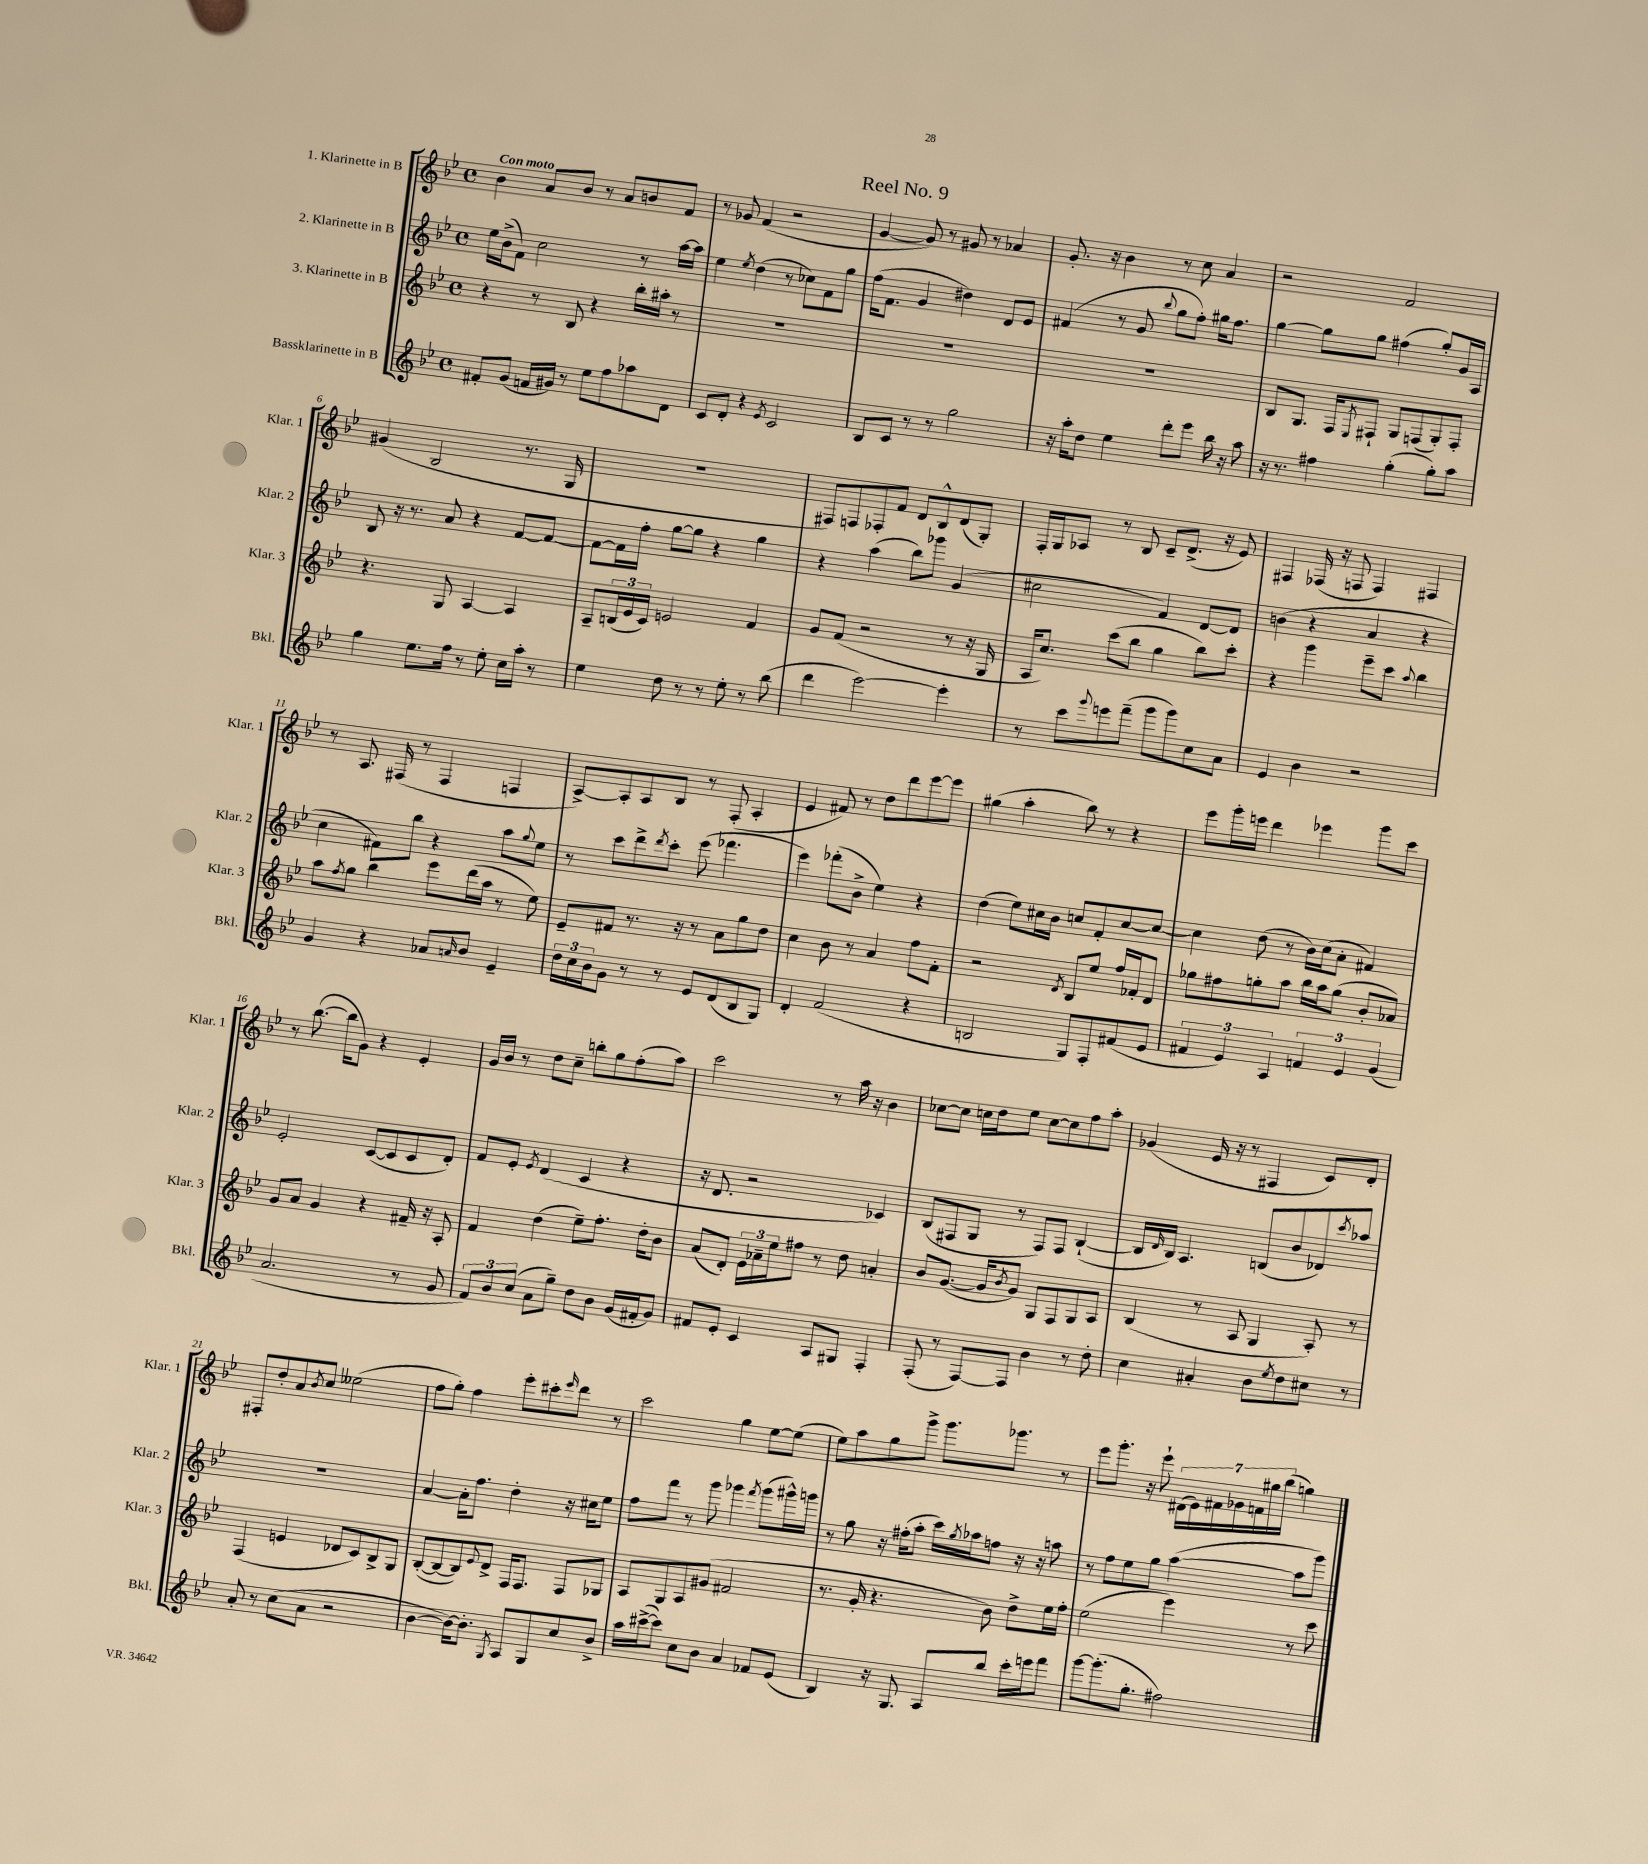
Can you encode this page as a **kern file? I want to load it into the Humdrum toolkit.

**kern	**kern	**kern	**kern
*staff4	*staff3	*staff2	*staff1
*clefG2	*clefG2	*clefG2	*clefG2
*k[b-e-]	*k[b-e-]	*k[b-e-]	*k[b-e-]
*M4/4	*M4/4	*M4/4	*M4/4
*met(c)	*met(c)	*met(c)	*met(c)
8f#'	4r	16ee-	4b-
.	.	(16b-^	.
(8g	.	8f)	.
16f	8r	2cc	8a
16g#)	.	.	.
8r	8B-	.	8b-
8ee-	4r	.	8r
8ff	.	.	8a
8aa-	16bb-'	8r	8b
.	16aa#'	.	.
8d	8r	[16aa	8f
.	.	16aa]	.
=	=	=	=
8c	1r	4ee-	8r
8d'	.	.	8g-
.	.	8qee-	.
4r	.	(4dd	(4f
8qe-	.	.	.
2c	.	8r	2r
.	.	8cc-)	.
.	.	8f	.
.	.	8gg	.
=	=	=	=
8B-	1r	(16ff	[4g
.	.	8.f	.
8c	.	.	.
8r	.	4g	8g])
8r	.	.	8r
2gg	.	4dd#)	8g#
.	.	.	8r
.	.	8d	4a-
.	.	8e-	.
=	=	=	=
16r	1r	(4f#	8.g'
16aa'	.	.	.
8dd	.	.	.
.	.	.	16r
4ee-	.	8r	4b-
.	.	8g	.
.	.	8qqbb-	.
8ddd'	.	8gg	8r
8eee-	.	8ff')	8cc
16bb-	.	16gg#	4a
16r	.	8.ff	.
8aa	.	.	.
=	=	=	=
16r	8B-	[4gg	2r
8.r	.	.	.
.	8.G	.	.
4ff#	.	8gg]	.
.	16F	.	.
.	8qE-	.	.
.	8F#`	8gg	.
(4gg'	8G	(4ff#	2f
.	(8F	.	.
8gg')	8G')	8gg')	.
8aa	8F'	16g	.
.	.	16A	.
=	=	=	=
4gg	4.r	8B-	(4g#
.	.	16r	.
.	.	8.r	.
8.ee-	.	.	2B-
.	8G	8a	.
16ff	.	.	.
8r	[4A	4r	.
8ee-'	.	.	.
16cc	4A]	[8f	8.r
16aa'	.	.	.
8r	.	8f_	.
.	.	.	16G
=	=	=	=
4ee-	8A~	8f_	1r
.	(24B	16f]	.
.	24e-	.	.
.	.	16ff'	.
.	24c)	.	.
8dd	2e	[8gg	.
8r	.	8gg]	.
8r	.	4r	.
8ee-'	.	.	.
8r	4f	4gg	.
(8bb-	.	.	.
=	=	=	=
4ddd	8g	4r	8F#)
.	(8f	.	8F
[2eee-)	2r	(4aa	8F-'
.	.	.	8f
.	.	8bb-)	8d
.	.	8ggg-	8B-^^
4eee-']	8r	(4g	(8d
.	16r	.	8G')
.	16G	.	.
=	=	=	=
8r	16A	2cc#	16F'
.	8.cc)	.	16G
8ccc	.	.	8A-
8qqggg	.	.	.
8eee	(8ccc	.	8r
(8fff~	8bb-	.	8B-
8ggg	4gg	4f)	8c~
8ggg)	.	.	(8.d^
8cc	8bb-)	[8d	.
.	.	.	16r
8a	8ccc'	8d]	8e-)
=	=	=	=
4e-	4r	(4b	4F#
4b-	4ggg	4r	(16F-
.	.	.	16r
.	.	.	8F
2r	8eee-~	4a	4F)
.	8ccc	.	.
.	8qqaa	.	.
.	4bb-	4r	4F#
=	=	=	=
4g	8aa	4cc	8r
.	8qff	.	.
.	8gg	.	8.A
4r	4bb-	8f#)	.
.	.	.	(16F#
.	.	8bb-	8r
8a-	8eee-	4r	4F#
16qqa	.	.	.
8b-	(16ddd	.	.
.	16aa	.	.
4e-~	8r	8aa	4F
.	.	8qqgg	.
.	8ee-)	8ee-	.
=	=	=	=
24dd	8e-~	8r	[8A^)
24cc	.	.	.
24b-	.	.	.
8g	8f#	8ccc	8A']
8r	8.r	8ddd^	8A
.	.	8qddd	.
8r	.	8ccc'	8B-
.	16r	.	.
8e-	8r	(8eee-	8r
(8d	8a	4.fff-	(8F'
8B-	8gg	.	4A'
8G)	8dd	.	.
=	=	=	=
4d'	4cc	4eee-)	4e-
(2f	8b-	(8fff-'	8f#)
.	8r	8b-^	8r
.	4a	4ee-)	8dd
.	.	.	8ddd
4r	8ff	4r	[8eee-
.	8f'	.	8eee-]
=	=	=	=
2B	2r	(4dd	(4gg#
.	.	8ee-)	4aa'
.	.	16cc#	.
.	.	16b-	.
.	8qd	.	.
8G)	8B-	8cc	8bb-)
8F'	8ee-	8f'	8r
(8f#	16ff	[8cc	4r
.	16f-'	.	.
8e-	8d	8cc_	.
=	=	=	=
6f#	8gg-	4cc]	8eee-
.	8ff#	.	16ggg'
6e-)	.	.	.
.	.	.	16eee
.	8gg'	(8dd	4ddd
6A	.	.	.
.	8aa	8r	.
6f	16bb-	16b-)	4eee-
.	16aa	(16cc	.
.	(8gg	8a'	.
6e-	.	.	.
.	8b-'	4f#)	8ggg
(6g	.	.	.
.	8a-)	.	8ccc
=	=	=	=
2.a	8g	2e-'	8r
.	8a	.	([8.bb-
.	4g	.	.
.	.	.	16bb-]
.	.	.	8g)
.	4r	([8c	4r
.	.	8c]	.
8r	16f#~	8c	4e-'
.	16r	.	.
8g	8A'	8d')	.
=	=	=	=
12f)	4f	8f	16g
.	.	.	16b-
12b-	.	.	.
.	.	8e-'	8r
(12cc	.	.	.
.	.	8qe-	.
8a	(4dd	(4d	8dd
8gg~)	.	.	8cc~
8dd	8ee-~)	4c	8bb'
8b-	8.ff'	.	8gg
(16g	.	4r	(8ff'
16f#'	16dd'	.	.
8g)	8b-	.	8aa)
=	=	=	=
8f#	(8a	16r	2ccc
.	.	8.d	.
8e-'	8d')	.	.
4c	24e-	2r	.
.	24a-~	.	.
.	24ee-	.	.
.	8ff#	.	.
8A	8r	.	8r
8G#	8dd	.	16aa
.	.	.	16r
4F'	4a'	4c-)	4b-
=	=	=	=
(8F'	8b-	(8B-	[8cc-
8r	([8.g	8F#	8cc-]
[8F)	.	8G	16cc
.	16g]	.	16dd
.	8qb-	.	.
8F]	8g)	8r	8ee-
4b-	8G	8F#)	[8cc
.	8F	8F#	8cc]
8r	8G	([4B-`	8ff
8dd'	8A	.	8aa'
=	=	=	=
4cc	(4B-	16B-]	(4g-
.	.	16qqd	.
.	.	16B-)	.
.	.	4.A	.
4a#'	8r	.	16e-
.	.	.	16r
.	8A	.	8r
8b-	4G	(8B	4F#
8qee-	.	.	.
8dd	.	8b-	.
8cc#	8A')	8d-)	8c)
.	.	8qccc	.
8r	8r	8aa-	8d'
=	=	=	=
8a'	(4F	1r	8F#'
8r	.	.	8dd'
(8cc	4e	.	8a
.	.	.	8qb-
8a	.	.	8cc
2r	8d-	.	(2ee--
.	8c)	.	.
.	8B-^	.	.
.	8G	.	.
=	=	=	=
[4b-	([8B-'	[4a	8ff
.	8B-_	.	8gg')
16b-_)	8B-])	16a']	4ff
8.b-']	.	8.ff	.
.	8qqe-	.	.
.	8d^	.	.
8qG	.	.	.
8A	16F	4dd'	8eee-'
.	8.F	.	.
8G	.	.	8ccc#'
.	.	.	16qqeee-
8cc	8F	16r	8ddd
.	.	16cc#	.
8b-^	8G-	8ee-	8r
=	=	=	=
16aa	8A	8ff	2ccc
([16ccc#^	.	.	.
8ccc#])	8G	8fff	.
8cc	8A	8r	.
8b-	(8g#	8ggg	.
4a	2f#	4ggg-	4gg
.	.	8qfff	.
8f-	.	(8ggg-	[8ee-
(8e-	.	16ggg#^^)	(8ee-]
.	.	16ggg	.
=	=	=	=
4B-)	8.r	8r	8ee-)
.	.	8gg	8aa
.	16g'	.	.
16r	4.r	16r	8gg
8.G	.	(16ff#'	.
.	.	8aa'	8ggg^
8A	.	16ccc)	8.ggg
.	.	8qgg	.
.	.	16aa-	.
8bb-	8b-)	8ff	.
.	.	.	8.ggg-
16ccc'	8dd^	16r	.
16eee	.	16r	.
8fff	16ee-	8aa	8r
.	16ff'	.	.
=	=	=	=
[8ggg	(2ee-	8r	8eee-
(8.ggg']	.	8ff	8.ggg'
.	.	8ee-	.
8.gg'	.	.	16r
.	.	8gg	8eee-`
2ff#)	4eee-)	([4aa	(28d#
.	.	.	28e-)
.	.	.	28f#
.	.	.	28g-
.	.	.	28f
.	.	.	28gg#
.	.	.	(28bb-
.	8r	8aa]	4gg)
.	8ccc	8ggg)	.
==	==	==	==
*-	*-	*-	*-
